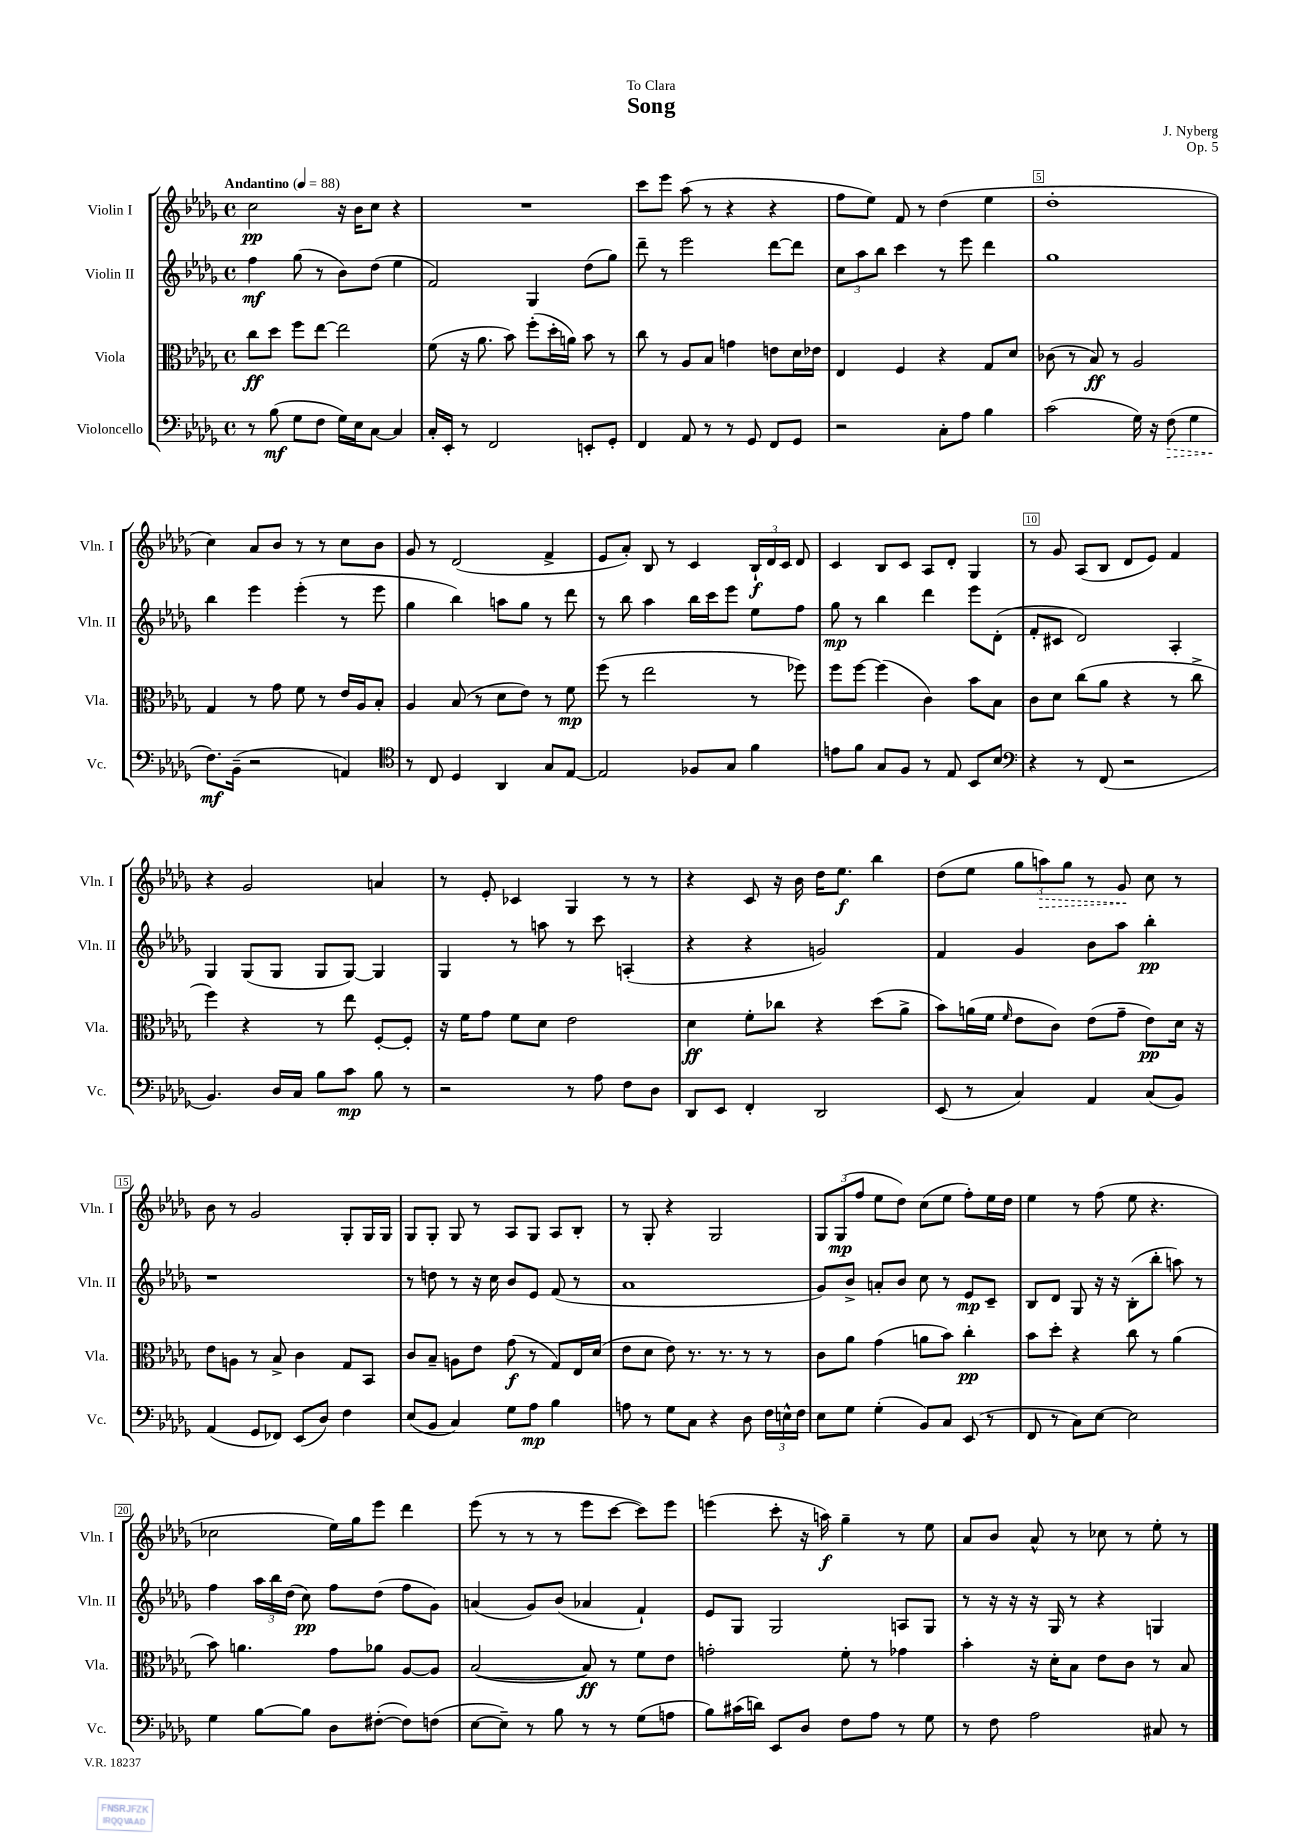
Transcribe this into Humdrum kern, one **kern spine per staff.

**kern	**dynam	**kern	**dynam	**kern	**dynam	**kern	**dynam
*part4	*part4	*part3	*part3	*part2	*part2	*part1	*part1
*staff4	*staff4	*staff3	*staff3	*staff2	*staff2	*staff1	*staff1
*I"Violoncello	*	*I"Viola	*	*I"Violin II	*	*I"Violin I	*
*I'Vc.	*	*I'Vla.	*	*I'Vln. II	*	*I'Vln. I	*
*clefF4	*	*clefC3	*	*clefG2	*	*clefG2	*
*k[b-e-a-d-g-]	*	*k[b-e-a-d-g-]	*	*k[b-e-a-d-g-]	*	*k[b-e-a-d-g-]	*
*M4/4	*	*M4/4	*	*M4/4	*	*M4/4	*
*met(c)	*	*met(c)	*	*met(c)	*	*met(c)	*
*MM88	*	*MM88	*	*MM88	*	*MM88	*
=1	=1	=1	=1	=1	=1	=1	=1
!	!	!	!	!	!	!LO:TX:a:B:t=Andantino	!
8r	.	8cc\L	ff	4ff\	mf	2cc\	pp
(8B-\	mf	8dd-\J	.	.	.	.	.
8G-\L	.	8ff\L	.	(8gg-\	.	.	.
8F\J	.	[8ee-\J	.	8r	.	.	.
16G-\LL)	.	2ee-\]	.	8b-\L)	.	16r	.
16E-\J	.	.	.	.	.	16b-\KL	.
[8C\J	.	.	.	(8dd-\J	.	8cc\J	.
4C/]	.	.	.	4ee-\	.	4r	.
=2	=2	=2	=2	=2	=2	=2	=2
16C'/LL	.	(8f\	.	2f/)	.	1r	.
16EE-'/JJ	.	.	.	.	.	.	.
8r	.	16r	.	.	.	.	.
.	.	8.a-\	.	.	.	.	.
2FF/	.	.	.	.	.	.	.
.	.	8b-\)	.	.	.	.	.
.	.	(8ff'\L	.	4G-/	.	.	.
.	.	16dd-'\L	.	.	.	.	.
.	.	16an\JJ)	.	.	.	.	.
8EEn'/L	.	8b-\	.	(8dd-\L	.	.	.
8GG-'/J	.	8r	.	8gg-\J)	.	.	.
=3	=3	=3	=3	=3	=3	=3	=3
4FF/	.	8cc\	.	8ddd-~\	.	8ccc\L	.
.	.	8r	.	8r	.	8eee-\J	.
8AA-/	.	8A-/L	.	2eee-\	.	(8aa-\	.
8r	.	8B-/J	.	.	.	8r	.
8r	.	4gn\	.	.	.	4r	.
8GG-/	.	.	.	.	.	.	.
8FF/L	.	8en\L	.	[8ddd-\L	.	4r	.
8GG-/J	.	16d-\L	.	8ddd-\J]	.	.	.
.	.	16e-X\JJ	.	.	.	.	.
=4	=4	=4	=4	=4	=4	=4	=4
2r	.	4E-/	.	12cc\L	.	8ff\L	.
.	.	.	.	12aa-\	.	.	.
.	.	.	.	.	.	8ee-\J)	.
.	.	.	.	12bb-\J	.	.	.
.	.	4F/	.	4ccc\	.	8f/	.
.	.	.	.	.	.	8r	.
8C'\L	.	4r	.	8r	.	(4dd-\	.
8A-\J	.	.	.	8eee-\	.	.	.
4B-\	.	8G-/L	.	4ddd-\	.	4ee-\	.
.	.	8d-/J	.	.	.	.	.
=5	=5	=5	=5	=5	=5	=5	=5
(2c\	.	(8c-X\	.	1gg-	.	1dd-'	.
.	.	8r	.	.	.	.	.
.	.	8B-/)	ff	.	.	.	.
.	.	8r	.	.	.	.	.
16G-\)	.	2A-/	.	.	.	.	.
16r	.	.	.	.	.	.	.
!	!LO:HP:b	!	!	!	!	!	!
(8F\	>	.	.	.	.	.	.
4G-\	.	.	.	.	.	.	.
!!LO:LB:g=z
=6	=6	=6	=6	=6	=6	=6	=6
8.F\L)	mf	4G-/	.	4bb-\	.	4cc\)	.
(16BB-~\Jk	]	.	.	.	.	.	.
2r	.	8r	.	4eee-\	.	8a-/L	.
.	.	8g-\	.	.	.	8b-/J	.
.	.	8f\	.	(4eee-'\	.	8r	.
.	.	8r	.	.	.	8r	.
4AAn/)	.	16e-/LL	.	8r	.	8cc\L	.
.	.	16A-/J	.	.	.	.	.
.	.	8B-'/J	.	8eee-\	.	8b-\J	.
=7	=7	=7	=7	=7	=7	=7	=7
*clefC4	*	*	*	*	*	*	*
8r	.	4A-/	.	4gg-\	.	8g-/	.
8C/	.	.	.	.	.	8r	.
4D-/	.	(8B-/	.	4bb-\)	.	(2d-/	.
.	.	8r	.	.	.	.	.
4AA-/	.	8d-\L	.	8aan\L	.	.	.
.	.	8e-\J)	.	8gg-\J	.	.	.
8G-/L	.	8r	.	8r	.	4f^/	.
[8E-/J	.	8f\	mp	8ddd-\	.	.	.
=8	=8	=8	=8	=8	=8	=8	=8
2E-/]	.	(8ff\	.	8r	.	8e-/L	.
.	.	8r	.	8bb-\	.	8a-'/J)	.
.	.	2ee-\	.	4aa-\	.	8B-/	.
.	.	.	.	.	.	8r	.
8F-X/L	.	.	.	16bb-\LL	.	4c/	.
.	.	.	.	16ccc\J	.	.	.
8G-/J	.	.	.	8eee-\J	.	.	.
4f\	.	8r	.	8ee-\L	.	24B-`/LL	f
.	.	.	.	.	.	24d-/	.
.	.	.	.	.	.	24c/JJ	.
.	.	8ff-X\)	.	8ff\J	.	8d-/	.
=9	=9	=9	=9	=9	=9	=9	=9
8en\L	.	8ff\L	.	8gg-\	mp	4c/	.
8f\J	.	[8ff\J	.	8r	.	.	.
8G-/L	.	(4ff\]	.	4bb-\	.	8B-/L	.
8F/J	.	.	.	.	.	8c/J	.
8r	.	4c\)	.	4ddd-\	.	8A-/L	.
8E-/	.	.	.	.	.	8d-'/J	.
8BB-/L	.	8b-\L	.	8eee-\L	.	4G-/	.
8B-/J	.	8B-\J	.	(8d-'\J	.	.	.
=10	=10	=10	=10	=10	=10	=10	=10
*clefF4	*	*	*	*	*	*	*
4r	.	8c\L	.	8f'/L	.	8r	.
.	.	8d-\J	.	8c#X/J	.	8g-/	.
8r	.	(8cc\L	.	2d-/)	.	(8A-/L	.
(8FF/	.	8a-\J	.	.	.	8B-/J	.
2r	.	4r	.	.	.	8d-/L	.
.	.	.	.	.	.	8e-/J)	.
.	.	8r	.	4A-'/	.	4f/	.
.	.	8cc^\	.	.	.	.	.
!!LO:LB:g=z
=11	=11	=11	=11	=11	=11	=11	=11
4.BB-/)	.	4ff\)	.	4G-/	.	4r	.
.	.	4r	.	(8G-/L	.	2g-/	.
16D-/LL	.	.	.	8G-/J	.	.	.
16C/JJ	.	.	.	.	.	.	.
8B-\L	.	8r	.	8G-/L	.	.	.
8c\J	mp	8ee-\	.	[8G-/J)	.	.	.
8B-\	.	[8F'/L	.	4G-/]	.	4an/	.
8r	.	8F'/J]	.	.	.	.	.
=12	=12	=12	=12	=12	=12	=12	=12
2r	.	16r	.	4G-/	.	8r	.
.	.	16f\KL	.	.	.	.	.
.	.	8g-\J	.	.	.	8e-'/	.
.	.	8f\L	.	8r	.	4c-X/	.
.	.	8d-\J	.	8aan\	.	.	.
8r	.	2e-\	.	8r	.	4G-/	.
8A-\	.	.	.	8ccc\	.	.	.
8F\L	.	.	.	(4An'/	.	8r	.
8D-\J	.	.	.	.	.	8r	.
=13	=13	=13	=13	=13	=13	=13	=13
8DD-/L	.	4d-\	ff	4r	.	4r	.
8EE-/J	.	.	.	.	.	.	.
4FF'/	.	8f'\L	.	4r	.	8c/	.
.	.	8cc-X\J	.	.	.	16r	.
.	.	.	.	.	.	16b-\	.
2DD-/	.	4r	.	2gn/)	.	16dd-\KL	.
.	.	.	.	.	.	8.ee-\J	f
.	.	(8dd-\L	.	.	.	4bb-\	.
.	.	8a-^\J	.	.	.	.	.
=14	=14	=14	=14	=14	=14	=14	=14
(8EE-/	.	8b-\L)	.	4f/	.	(8dd-\L	.
8r	.	(16an\L	.	.	.	8ee-\J	.
.	.	16f\JJ	.	.	.	.	.
.	.	16qqf/	.	.	.	.	.
4C/)	.	8e-\L	.	4g-/	.	12gg-\L	.
!	!	!	!	!	!	!	!LO:HP:b
.	.	.	.	.	.	12aan\)	>
.	.	8c\J)	.	.	.	.	.
.	.	.	.	.	.	12gg-\J	.
4AA-/	.	(8e-\L	.	8b-\L	.	8r	.
.	.	8g-~\J	.	8aa-\J	.	8g-/	.
(8C/L	.	8e-\L)	pp	4bb-'\	pp	8cc\	]
8BB-/J)	.	16d-\Jk	.	.	.	8r	.
.	.	16r	.	.	.	.	.
!!LO:LB:g=z
=15	=15	=15	=15	=15	=15	=15	=15
(4AA-/	.	8e-\L	.	1r	.	8b-\	.
.	.	8An\J	.	.	.	8r	.
8GG-/L	.	8r	.	.	.	2g-/	.
8FF-X/J)	.	8B-^/	.	.	.	.	.
(8EE-/L	.	4c\	.	.	.	.	.
8D-/J)	.	.	.	.	.	.	.
4F\	.	8G-/L	.	.	.	8G-'/L	.
.	.	8BB-/J	.	.	.	16G-/L	.
.	.	.	.	.	.	16G-/JJ	.
=16	=16	=16	=16	=16	=16	=16	=16
(8E-/L	.	8c/L	.	8r	.	8G-/L	.
8BB-/J	.	8B-~/J	.	8ddn\	.	8G-'/J	.
4C/)	.	8An\L	.	8r	.	8G-/	.
.	.	8e-\J	.	16r	.	8r	.
.	.	.	.	16cc\	.	.	.
8G-\L	.	(8g-\	f	8b-/L	.	8A-/L	.
8A-\J	mp	8r	.	8e-/J	.	8G-/J	.
4B-\	.	8G-/L)	.	(8f/	.	8A-/L	.
.	.	16E-/L	.	8r	.	8B-'/J	.
.	.	(16d-/JJ	.	.	.	.	.
=17	=17	=17	=17	=17	=17	=17	=17
8An\	.	8e-\L	.	1a-	.	8r	.
8r	.	8d-\J	.	.	.	8G-'/	.
8G-\L	.	8e-\)	.	.	.	4r	.
8C\J	.	8.r	.	.	.	.	.
4r	.	.	.	.	.	2G-/	.
.	.	8.r	.	.	.	.	.
8D-\	.	8r	.	.	.	.	.
24F\LL	.	8r	.	.	.	.	.
24En^^\	.	.	.	.	.	.	.
24F\JJ	.	.	.	.	.	.	.
=18	=18	=18	=18	=18	=18	=18	=18
8E-\L	.	8c\L	.	8g-/L)	.	12G-/L	.
.	.	.	.	.	.	(12G-/	mp
8G-\J	.	8a-\J	.	8b-^/J	.	.	.
.	.	.	.	.	.	12ff/J	.
(4G-'\	.	(4g-\	.	8an'/L	.	8ee-\L	.
.	.	.	.	8b-/J	.	8dd-\J)	.
8BB-/L)	.	8an\L	.	8cc\	.	(8cc\L	.
8C/J	.	8b-\J)	.	8r	.	8ee-\J	.
(8EE-/	.	4cc'\	pp	8e-/L	mp	8ff'\L)	.
8r	.	.	.	8c~/J	.	16ee-\L	.
.	.	.	.	.	.	16dd-\JJ	.
=19	=19	=19	=19	=19	=19	=19	=19
8FF/	.	8b-\L	.	8B-/L	.	4ee-\	.
8r	.	8dd-'\J	.	8d-/J	.	.	.
8C\L)	.	4r	.	8G-/	.	8r	.
[8E-\J	.	.	.	16r	.	(8ff\	.
.	.	.	.	16r	.	.	.
2E-\]	.	8cc\	.	(8B-'\L	.	8ee-\	.
.	.	8r	.	8bb-'\J	.	4.r	.
.	.	(4a-\	.	8aan\)	.	.	.
.	.	.	.	8r	.	.	.
!!LO:LB:g=z
=20	=20	=20	=20	=20	=20	=20	=20
4G-\	.	8b-\)	.	4ff\	.	2cc-X\	.
.	.	4.an\	.	.	.	.	.
[8B-\L	.	.	.	24aa-\LL	.	.	.
.	.	.	.	24bb-\	.	.	.
.	.	.	.	(24dd-\JJ	.	.	.
8B-\J]	.	.	.	8cc\)	pp	.	.
8D-\L	.	8g-\L	.	8ff\L	.	16ee-\LL)	.
.	.	.	.	.	.	16gg-\J	.
([8F#X'\J	.	8a-X\J	.	(8dd-\J	.	8eee-\J	.
8F#\L])	.	[8A-/L	.	8ff\L	.	4ddd-\	.
(8Fn\J	.	8A-/J]	.	8g-\J)	.	.	.
=21	=21	=21	=21	=21	=21	=21	=21
[8E-\L	.	([2B-/	.	(4an/	.	(8eee-\	.
8E-~\J])	.	.	.	.	.	8r	.
8r	.	.	.	8g-/L)	.	8r	.
8B-\	.	.	.	(8b-/J	.	8r	.
8r	.	8B-/])	ff	4a-X/	.	8eee-\L	.
8r	.	8r	.	.	.	[8ccc\J	.
(8G-\L	.	8f\L	.	4f`/)	.	8ccc\L])	.
8An\J	.	8e-\J	.	.	.	8eee-\J	.
=22	=22	=22	=22	=22	=22	=22	=22
8B-\L)	.	2gn'\	.	8e-/L	.	(4eeen\	.
(16c#X\L	.	.	.	8G-/J	.	.	.
16dn\JJ)	.	.	.	.	.	.	.
8EE-/L	.	.	.	2G-/	.	8ccc'\	.
8D-/J	.	.	.	.	.	16r	.
.	.	.	.	.	.	16aan\)	f
8F\L	.	8f'\	.	.	.	4gg-~\	.
8A-\J	.	8r	.	.	.	.	.
8r	.	4g-X\	.	8An/L	.	8r	.
8G-\	.	.	.	8G-/J	.	8ee-\	.
=23	=23	=23	=23	=23	=23	=23	=23
8r	.	4b-'\	.	8r	.	8a-/L	.
8F\	.	.	.	16r	.	8b-/J	.
.	.	.	.	16r	.	.	.
2A-\	.	16r	.	16r	.	8a-^^/	.
.	.	16d-'\KL	.	16G-/	.	.	.
.	.	8B-\J	.	8r	.	8r	.
.	.	8e-\L	.	4r	.	8cc-X\	.
.	.	8c\J	.	.	.	8r	.
8C#X/	.	8r	.	4Gn/	.	8ee-'\	.
8r	.	8B-/	.	.	.	8r	.
==	==	==	==	==	==	==	==
*-	*-	*-	*-	*-	*-	*-	*-
